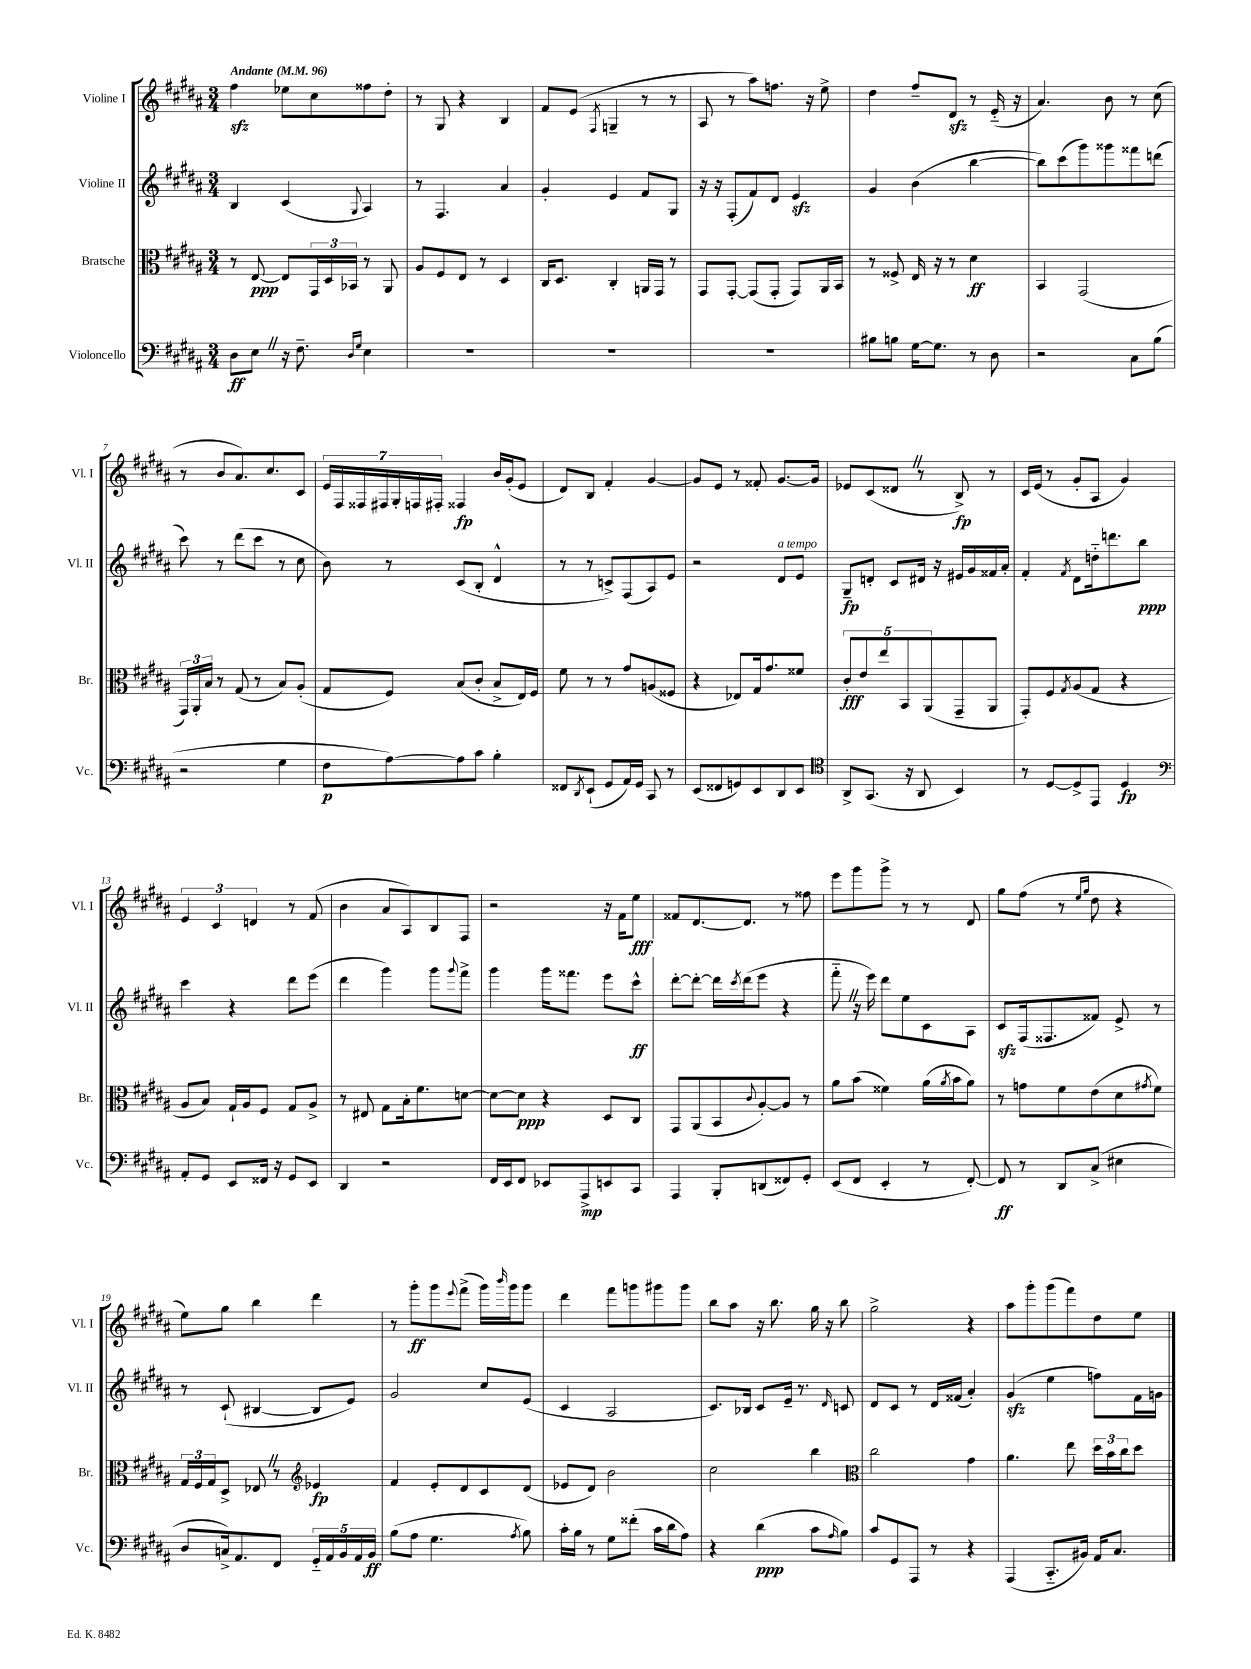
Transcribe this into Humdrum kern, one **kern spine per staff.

**kern	**kern	**kern	**kern
*staff4	*staff3	*staff2	*staff1
*clefF4	*clefC3	*clefG2	*clefG2
*k[f#c#g#d#a#]	*k[f#c#g#d#a#]	*k[f#c#g#d#a#]	*k[f#c#g#d#a#]
*M3/4	*M3/4	*M3/4	*M3/4
*MM96	*MM96	*MM96	*MM96
8D#	8r	4B	4ff#
8E	[8E	.	.
16r	8E]	(4c#	8ee-
8.F#~	.	.	.
.	24GG#	.	8cc#
.	24D#	.	.
.	24BB-	.	.
16qqD#	.	.	.
16qqG#	.	8qqG#	.
4E	8r	4A#)	8ff##
.	8AA#	.	8dd#'
=	=	=	=
2.r	8A#	8r	8r
.	8F#	4.F#	8G#
.	8E	.	4r
.	8r	.	.
.	4D#	4a#	4B
=	=	=	=
2.r	16C#	4g#'	8f#
.	8.D#	.	.
.	.	.	(8e
.	.	.	8qF#
.	4C#'	4e	4G~
.	16AA	8f#	8r
.	16GG#	.	.
.	8r	8G#	8r
=	=	=	=
2.r	8GG#	16r	8A#
.	.	16r	.
.	[8GG#'	(8F#'	8r
.	(8GG#]	8f#)	8aa#)
.	8GG#'	8d#	8.ff
.	8GG#)	4e	.
.	.	.	16r
.	16AA#	.	8ee^
.	16BB	.	.
=	=	=	=
8B#	8r	4g#	4dd#
8B	8F##^	.	.
[16G#	16E	(4b	8ff#~
8.G#]	16r	.	.
.	8r	.	8d#
8r	4d#	[4bb	8r
8D#	.	.	(16e'~
.	.	.	16r
=	=	=	=
2r	4BB	8bb])	4.a#)
.	.	(8ccc#	.
.	(2GG#	8ggg#)	.
.	.	8ggg##	8b
8C#	.	8fff##	8r
(8B	.	(8ddd	(8cc#
=	=	=	=
2r	24GG#)	8ccc#)	8r
.	24AA#'	.	.
.	24B	.	.
.	8r	8r	8b
.	(8G#	(8ddd#	8.a#)
.	8r	8ccc#	.
.	.	.	8.cc#
4G#	8B)	8r	.
.	(8A#'	8cc#	8c#
=	=	=	=
8F#	8G#	8b)	28e
.	.	.	28F#
.	.	.	28F##
.	.	.	28F#
[8A#)	8F#)	8r	.
.	.	.	28G#'
.	.	.	28F
.	.	.	28F#'
8A#]	(8B	(8c#	4F##
8c#	8c#'	8B'	.
4B'	8B^	4d#^^	16b
.	.	.	(16g#'
.	16E)	.	8e
.	16F#	.	.
=	=	=	=
8FF##	8f#	8r	8d#)
8qDD#	.	.	.
(8EE`	8r	8r	8B
8GG#	8r	8c^)	4f#'
16AA#)	8g#	(8F#	.
16GG#	.	.	.
8CC#	(8A	8A#)	[4g#
8r	8F##	8e	.
=	=	=	=
(8EE	4r	2r	8g#]
8FF##	.	.	8e
8GG)	8E-)	.	8r
8EE	16G#	.	8f##'
.	8.g#	.	.
8DD#	.	8d#	[8.g#
8EE	8f##	8e	.
.	.	.	16g#]
=	=	=	=
*clefC4	*	*	*
8AA#^	10c#'	8G#~	8e-
.	10e	.	.
(8.GG#	.	8d'	(8c#
.	10ee	.	.
.	.	8c#	8d##
.	10BB	.	.
16r	.	.	.
8AA#	.	16d#	8r
.	(10AA#	.	.
.	.	16r	.
4BB)	8GG#~	16e#	8B^)
.	.	16g#	.
.	8AA#	16f##	8r
.	.	16a#'	.
=	=	=	=
8r	8GG#')	4f#'	16c#
.	.	.	(16e
[8D#	8F#	.	8r
.	8qG#	8qf#	.
8D#^]	(8A#	8d#	8g#'
8EE	8G#	16dd'~	8A#
.	.	8.ddd	.
4D#	4r	.	4g#)
.	.	8bb	.
=	=	=	=
*clefF4	*	*	*
8AA#'	8A#	4ccc#	6e
8GG#	8B)	.	.
.	.	.	6c#
8EE	16G#`	4r	.
.	16A#	.	.
.	.	.	6d
16FF##	8F#	.	.
16r	.	.	.
8GG#	8G#	8ddd#	8r
8EE	8A#^	(8eee	(8f#
=	=	=	=
4DD#	8r	4ddd#	4b
.	8E#	.	.
2r	8G#	4ggg#)	8a#
.	16B'	.	8A#)
.	8.f#	.	.
.	.	8ggg#	8B
.	.	8qqggg#	.
.	[8d	8fff#^	8F#
=	=	=	=
16FF#	8d_	4ggg#	2r
16EE	.	.	.
8FF#	8d]	.	.
8EE-	4r	16ggg#	.
.	.	8.fff##	.
8AAA#^	.	.	.
8EE	8D#	8eee	16r
.	.	.	16f#
8CC#	8C#	8ccc#^^	8ee
=	=	=	=
4AAA#	8GG#	[8ddd#'	8f##
.	(8AA#	8ddd#'_	[8.d#
8BBB'	8BB	16ddd#]	.
.	.	8qccc#	.
.	.	(16ddd#	8.d#]
.	8qqc#	.	.
(8DD	[8A#')	8eee	.
8FF##)	8A#]	4r	8r
8GG#'	8r	.	8ff##
=	=	=	=
(8EE	8a#	8fff#'~	8eee
8FF#	(8b	16r	8ggg#
.	.	16eee)	.
4EE'	4f##)	8ddd#	8ggg#^
.	.	8ee	8r
8r	(16a#	8c#	8r
.	8qa#	.	.
.	16b	.	.
[8FF#')	8a#)	8A#	8d#
=	=	=	=
8FF#]	8r	8c#	8gg#
8r	8g	(16F#	(8ff#
.	.	8.F##	.
8DD#	8f#	.	8r
.	.	.	16qqee
.	.	.	16qqgg#
(8C#^	(8e	8f##)	8dd#
4E#	8d#	8e^	4r
.	8qg#	.	.
.	8f#)	8r	.
=	=	=	=
8D#	24G#	8r	8ee)
.	24F#	.	.
.	24G#	.	.
16C^)	8D#^	(8c#`	8gg#
8.AA#	.	.	.
.	8E-	[4B#	4bb
8FF#	8r	.	.
*	*clefG2	*	*
20GG#'~	4e-	8B#]	4ddd#
20AA#	.	.	.
20BB	.	.	.
.	.	8e)	.
20AA#	.	.	.
20BB	.	.	.
=	=	=	=
(8B	4f#	2g#	8r
8A#	.	.	8ggg#'
4.G#	8e'	.	8ggg#
.	.	.	8qqeee
.	8d#	.	(8fff#^
.	8c#	8cc#	16ggg#)
.	.	.	16qqbbb
.	.	.	16ggg#
8qA#	.	.	.
8B)	(8d#	(8e	8ggg#
=	=	=	=
16c#'	8e-	4c#	4ddd#
16B	.	.	.
8r	8d#)	.	.
8G#	2b	2A#	8fff#
(8f##'	.	.	8ggg
16c#	.	.	8ggg#
16d#	.	.	.
8A#)	.	.	8ggg#
=	=	=	=
4r	2cc#	8.c#)	8bb
.	.	.	8aa#
.	.	16B-	.
(4d#	.	8c#	16r
.	.	.	8.bb
.	.	16e~	.
.	.	8.r	.
8c#	4bb	.	16gg#
.	.	.	16r
16qqA#	.	16qqd#	.
8B)	.	8c	8bb
=	=	=	=
*	*clefC3	*	*
8c#	2cc#	8d#	2gg#^
8GG#	.	8c#	.
8AAA#	.	8r	.
8r	.	16d#	.
.	.	(16f##	.
4r	4g#	4a#')	4r
=	=	=	=
(4AAA#	4.a#	(4g#	8aa#
.	.	.	8ggg#'
8.CC#'~	.	4ee	(8ggg#
.	8ee	.	8fff#)
16BB#)	.	.	.
16AA#	24dd#	8ff)	8dd#
.	24b	.	.
8.C#	.	.	.
.	24cc#	.	.
.	8dd#	16f#	8ee
.	.	16g	.
==	==	==	==
*-	*-	*-	*-
